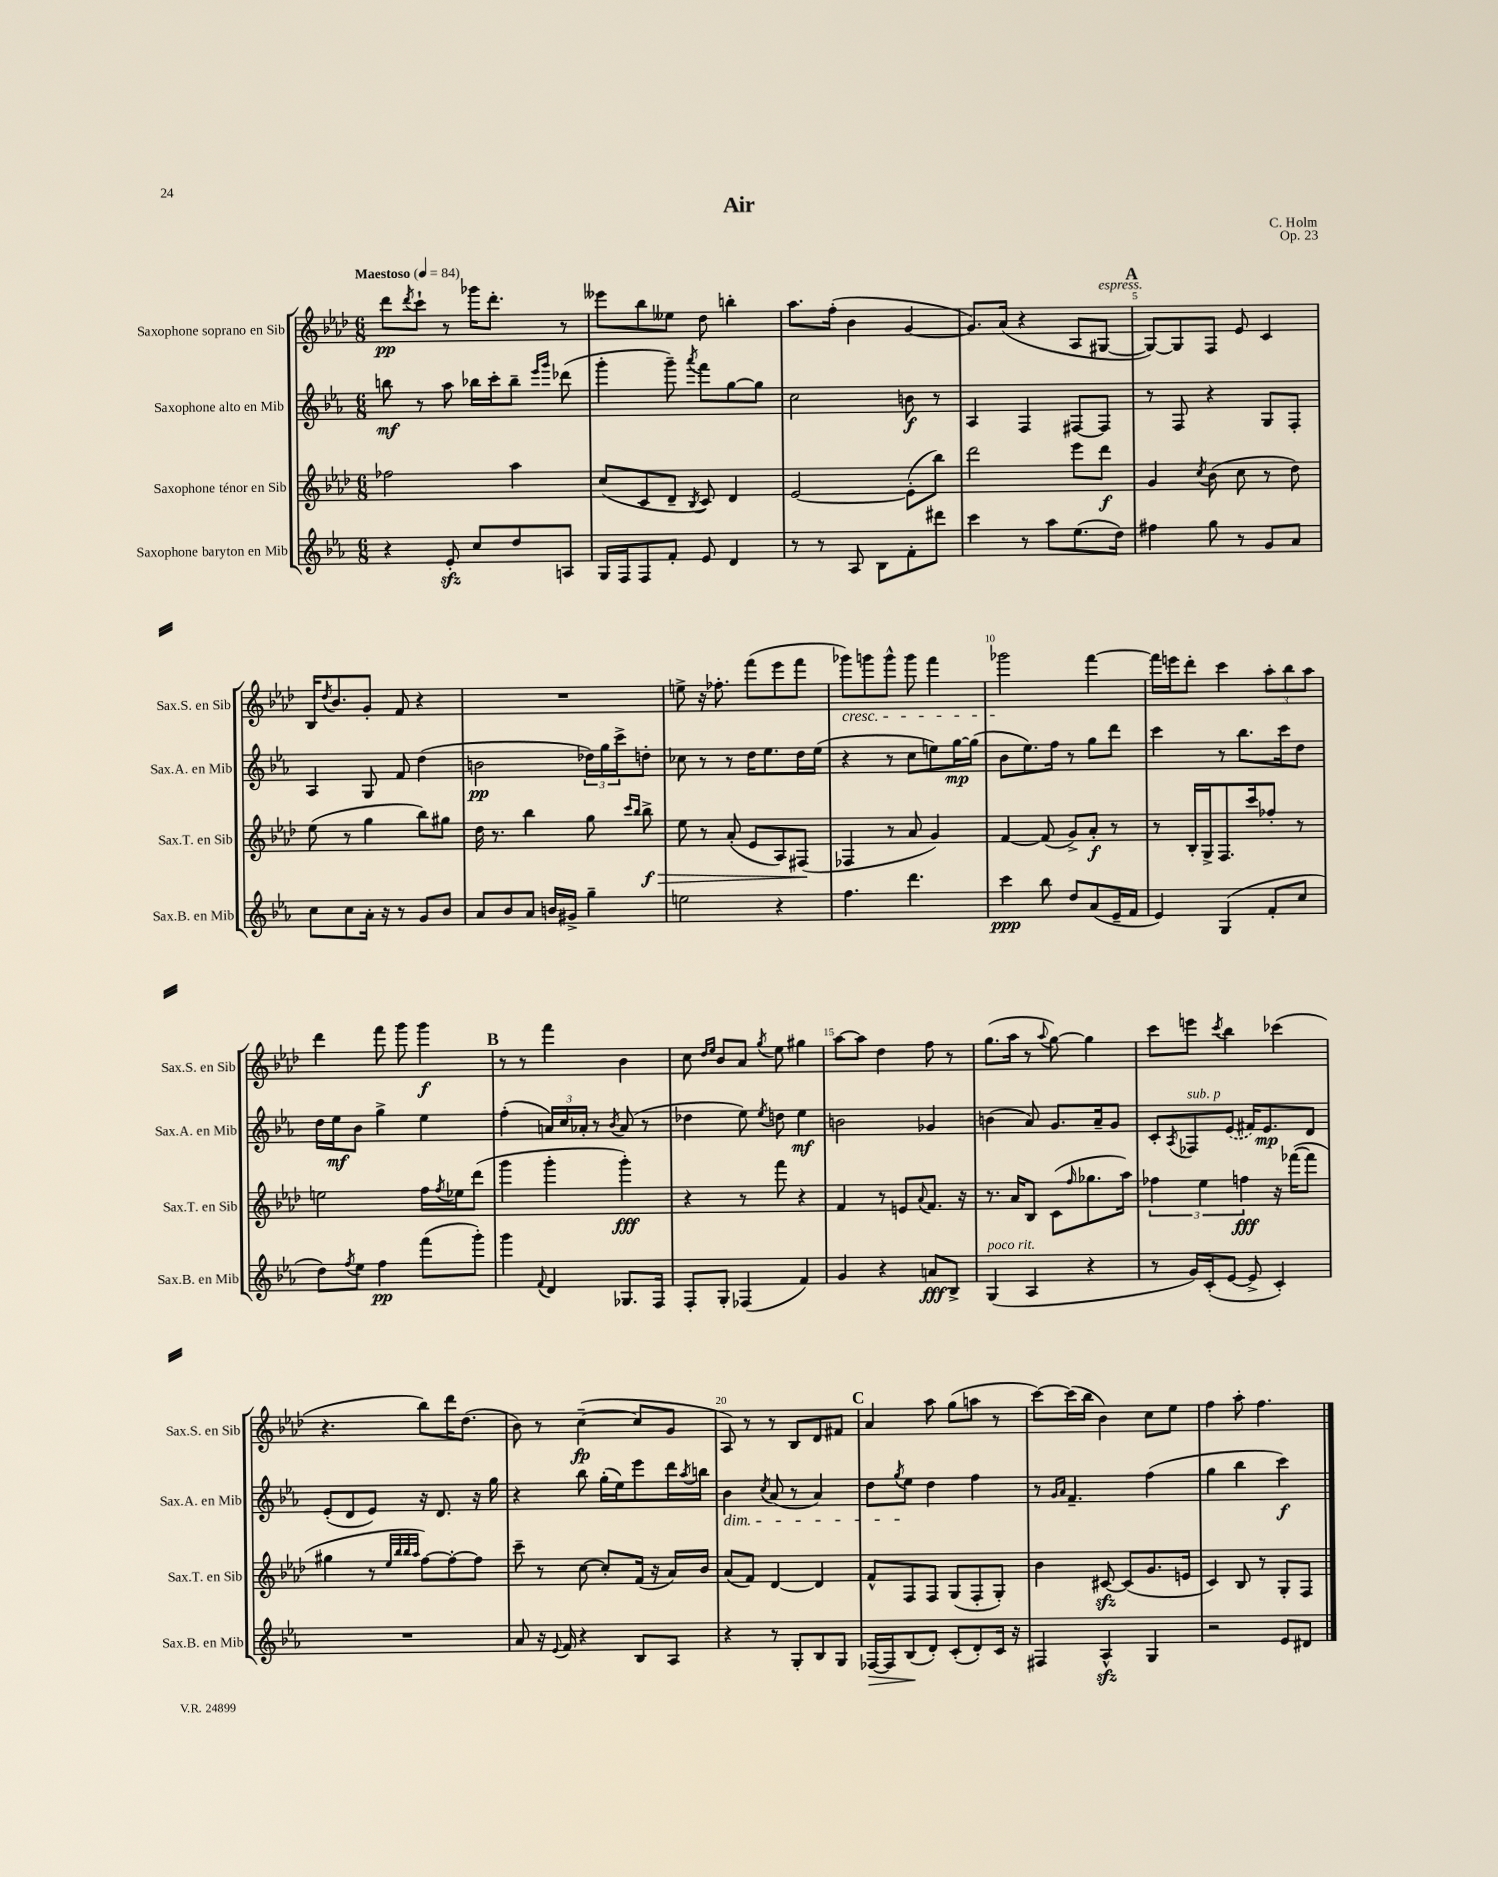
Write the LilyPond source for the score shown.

\header { title = "Air" composer = "C. Holm" opus = "Op. 23" }
<<
\new StaffGroup <<
\new Staff = "s0" \with { instrumentName = "Saxophone soprano en Sib" shortInstrumentName = "Sax.S. en Sib" } {
    \clef treble \key aes \major \numericTimeSignature \time 6/8 \tempo "Maestoso" 4 = 84
    des'''8\pp \acciaccatura { des'''8 } c'''8-! r8 ges'''16 des'''8.-. r8 |
    eeses'''8 bes''8 eeses''8 des''8 b''4-. |
    aes''8. f''16-.( bes'4 g'4~ |
    g'8.) aes'16( r4 aes8 gis8~^\markup { \italic "espress." } |
    \mark \markup { \bold "A" } gis8~) gis8 f8 ees'8 c'4 |
    bes16 \acciaccatura { des''8 } bes'8. g'8-. f'8 r4 |
    R2. |
    e''8-> r16 fes''8.-. f'''8( ees'''8 f'''8 |
    ges'''8\cresc) g'''8 g'''8-^ g'''8 f'''4 |
    ges'''2\! f'''4~ |
    f'''16 e'''16 des'''8-. c'''4 \tuplet 3/2 { aes''8-. bes''8 aes''8 } |
    des'''4 f'''8 g'''8 g'''4\f |
    \mark \markup { \bold "B" } r8 r8 f'''4 bes'4 |
    c''8 \grace { des''16 ees''16 } bes'8 aes'8 \acciaccatura { g''8 } ees''8 gis''4 |
    aes''8~ aes''8 des''4 f''8 r8 |
    g''8.( aes''16 r8 \appoggiatura { aes''8 } g''8~) g''4 |
    c'''8 e'''8 \acciaccatura { c'''8 } bes''4 ces'''4( |
    r4. bes''8) des'''16 des''8.( |
    bes'8) r8 c''4~--\fp( c''8 g'8 |
    aes8) r8 r8 bes8 des'8 fis'8 |
    \mark \markup { \bold "C" } aes'4 aes''8 g''8( a''8 r8 |
    c'''8~) c'''16( bes''16 bes'4) c''8 ees''8 |
    f''4 aes''8-. f''4. \bar "|." |
}
\new Staff = "s1" \with { instrumentName = "Saxophone alto en Mib" shortInstrumentName = "Sax.A. en Mib" } {
    \clef treble \key ees \major \numericTimeSignature \time 6/8
    b''8\mf r8 aes''8 bes''16 c'''16-. bes''8-- \grace { ees'''16 g'''16 } des'''8( |
    g'''4-. g'''8--) \acciaccatura { aes'''8 } f'''8 g''8~ g''8 |
    c''2 b'8\f r8 |
    aes4 f4 fis8~ fis8 |
    \mark \markup { \bold "A" } r8 f8 r4 g8 f8-. |
    aes4 g8 f'8 d''4( |
    b'2\pp \tuplet 3/2 { des''16) g''16 c'''16-> } d''8-. |
    ces''8 r8 r8 d''16 ees''8. d''16 ees''16( |
    r4 r8 c''8 e''8) g''16~\mp g''16( |
    bes'8 ees''8.) f''16 r8 g''8 d'''8 |
    c'''4 r8 bes''8. c'''16 d''8 |
    d''16 ees''16\mf bes'8 g''4-> ees''4 |
    \mark \markup { \bold "B" } f''4-.( \tuplet 3/2 { a'16) c''16 aes'16-. } r8 \acciaccatura { bes'8 } aes'8( r8 |
    des''4 ees''8) \acciaccatura { ees''8 } d''8 ees''4\mf |
    b'2 ges'4 |
    b'4( aes'8) g'8. aes'16-- g'8 |
    c'8-. \acciaccatura { aes8 } fes8^\markup { \italic "sub. p" } \once \slurDashed ees'8( fis'16) ees'8.\mp d'8 |
    ees'8-.( d'8 ees'8) r16 d'8. r16 g''16 |
    r4 bes''8 g''16-.( ees''16) ees'''8 d'''16 \acciaccatura { aes''8 } b''16 |
    bes'4\dim \acciaccatura { c''8 } aes'8( r8 aes'4) |
    \mark \markup { \bold "C" } d''8 \acciaccatura { g''8 } ees''8\! d''4 f''4 |
    r8 \grace { g'16 aes'16 } f'4.-- f''4( |
    g''4 bes''4 c'''4\f) \bar "|." |
}
\new Staff = "s2" \with { instrumentName = "Saxophone ténor en Sib" shortInstrumentName = "Sax.T. en Sib" } {
    \clef treble \key aes \major \numericTimeSignature \time 6/8
    fes''2 aes''4 |
    c''8( c'8 des'8-- \acciaccatura { bes8 } c'8) des'4 |
    ees'2~ ees'8-.( bes''8) |
    des'''2 ees'''8 des'''8\f |
    \mark \markup { \bold "A" } g'4 \acciaccatura { c''8 } bes'8( c''8 r8 des''8) |
    ees''8( r8 g''4 bes''8) gis''8 |
    des''16 r8. bes''4 g''8 \grace { c'''16 bes''16 } bes''8->\f\> |
    ees''8 r8 aes'8-.( ees'8 aes8) fis8\!( |
    fes4 r8 aes'8 g'4) |
    f'4~ f'8( g'8->) aes'8-.\f r8 |
    r8 bes16-. g16-> f8. c'''16 fes''8-. r8 |
    e''2 f''16 \acciaccatura { f''8 } ees''16 des'''8( |
    \mark \markup { \bold "B" } g'''4 g'''4-. g'''4-.\fff) |
    r4 r8 f'''8 r4 |
    f'4 r8 e'8 \appoggiatura { aes'8 } f'8. r16 |
    r8. aes'16 bes8 c'8( \grace { f''16 } ges''8. aes''16) |
    \tuplet 3/2 { fes''4 ees''4 f''4\fff } r16 fes'''16~( fes'''8 |
    gis''4 r8 \grace { ees''32 bes''32 bes''32 aes''32 } f''8~) f''8~-. f''8 |
    c'''8-- r8 c''8~ c''8-. f'16( r16 aes'16) bes'16 |
    aes'8( f'8) des'4~ des'4 |
    \mark \markup { \bold "C" } f'8-^ f8 f8 g8( f8-. g8-.) |
    bes'4 cis'8~\sfz cis'8( g'8. e'16 |
    c'4) bes8 r8 g8-. f8 \bar "|." |
}
\new Staff = "s3" \with { instrumentName = "Saxophone baryton en Mib" shortInstrumentName = "Sax.B. en Mib" } {
    \clef treble \key ees \major \numericTimeSignature \time 6/8
    r4 ees'8-.\sfz c''8 d''8 a8 |
    g16 f16 f8 f'8-. ees'8 d'4 |
    r8 r8 aes8 bes8 f'8-. dis'''8 |
    c'''4 r8 aes''8 ees''8.( d''16) |
    \mark \markup { \bold "A" } fis''4 g''8 r8 g'8 aes'8 |
    c''8 c''8 aes'16-. r16 r8 g'8 bes'8 |
    aes'8 bes'8 aes'8 b'16 gis'16-> g''4-- |
    e''2 r4 |
    f''4. d'''4. |
    c'''4\ppp bes''8 d''8 aes'8( ees'16-- f'16 |
    ees'4) g4( f'8-. c''8 |
    d''8) \acciaccatura { f''8 } ees''8 f''4\pp f'''8( g'''8-.) |
    \mark \markup { \bold "B" } g'''4 \appoggiatura { f'8 } d'4 ges8. f16 |
    f8-. g8-. fes4( f'4) |
    g'4 r4 a'8\fff bes8-> |
    g4^\markup { \italic "poco rit." }( aes4 r4 |
    r8 g'16) c'16-.( ees'8~ ees'8-> c'4-.) |
    R2. |
    aes'8 r16 \appoggiatura { ees'8 } f'16 r4 bes8 aes8 |
    r4 r8 g8-. bes8 g8 |
    \mark \markup { \bold "C" } fes16~\> fes16 bes8\!( d'8-.) c'8-.( d'8-.) c'16 r16 |
    fis4 aes4-^\sfz g4 |
    r2 ees'8 dis'8 \bar "|." |
}
>>
>>
\layout { \context { \Score \override BarNumber.break-visibility = ##(#f #t #t) barNumberVisibility = #(every-nth-bar-number-visible 5) } }
